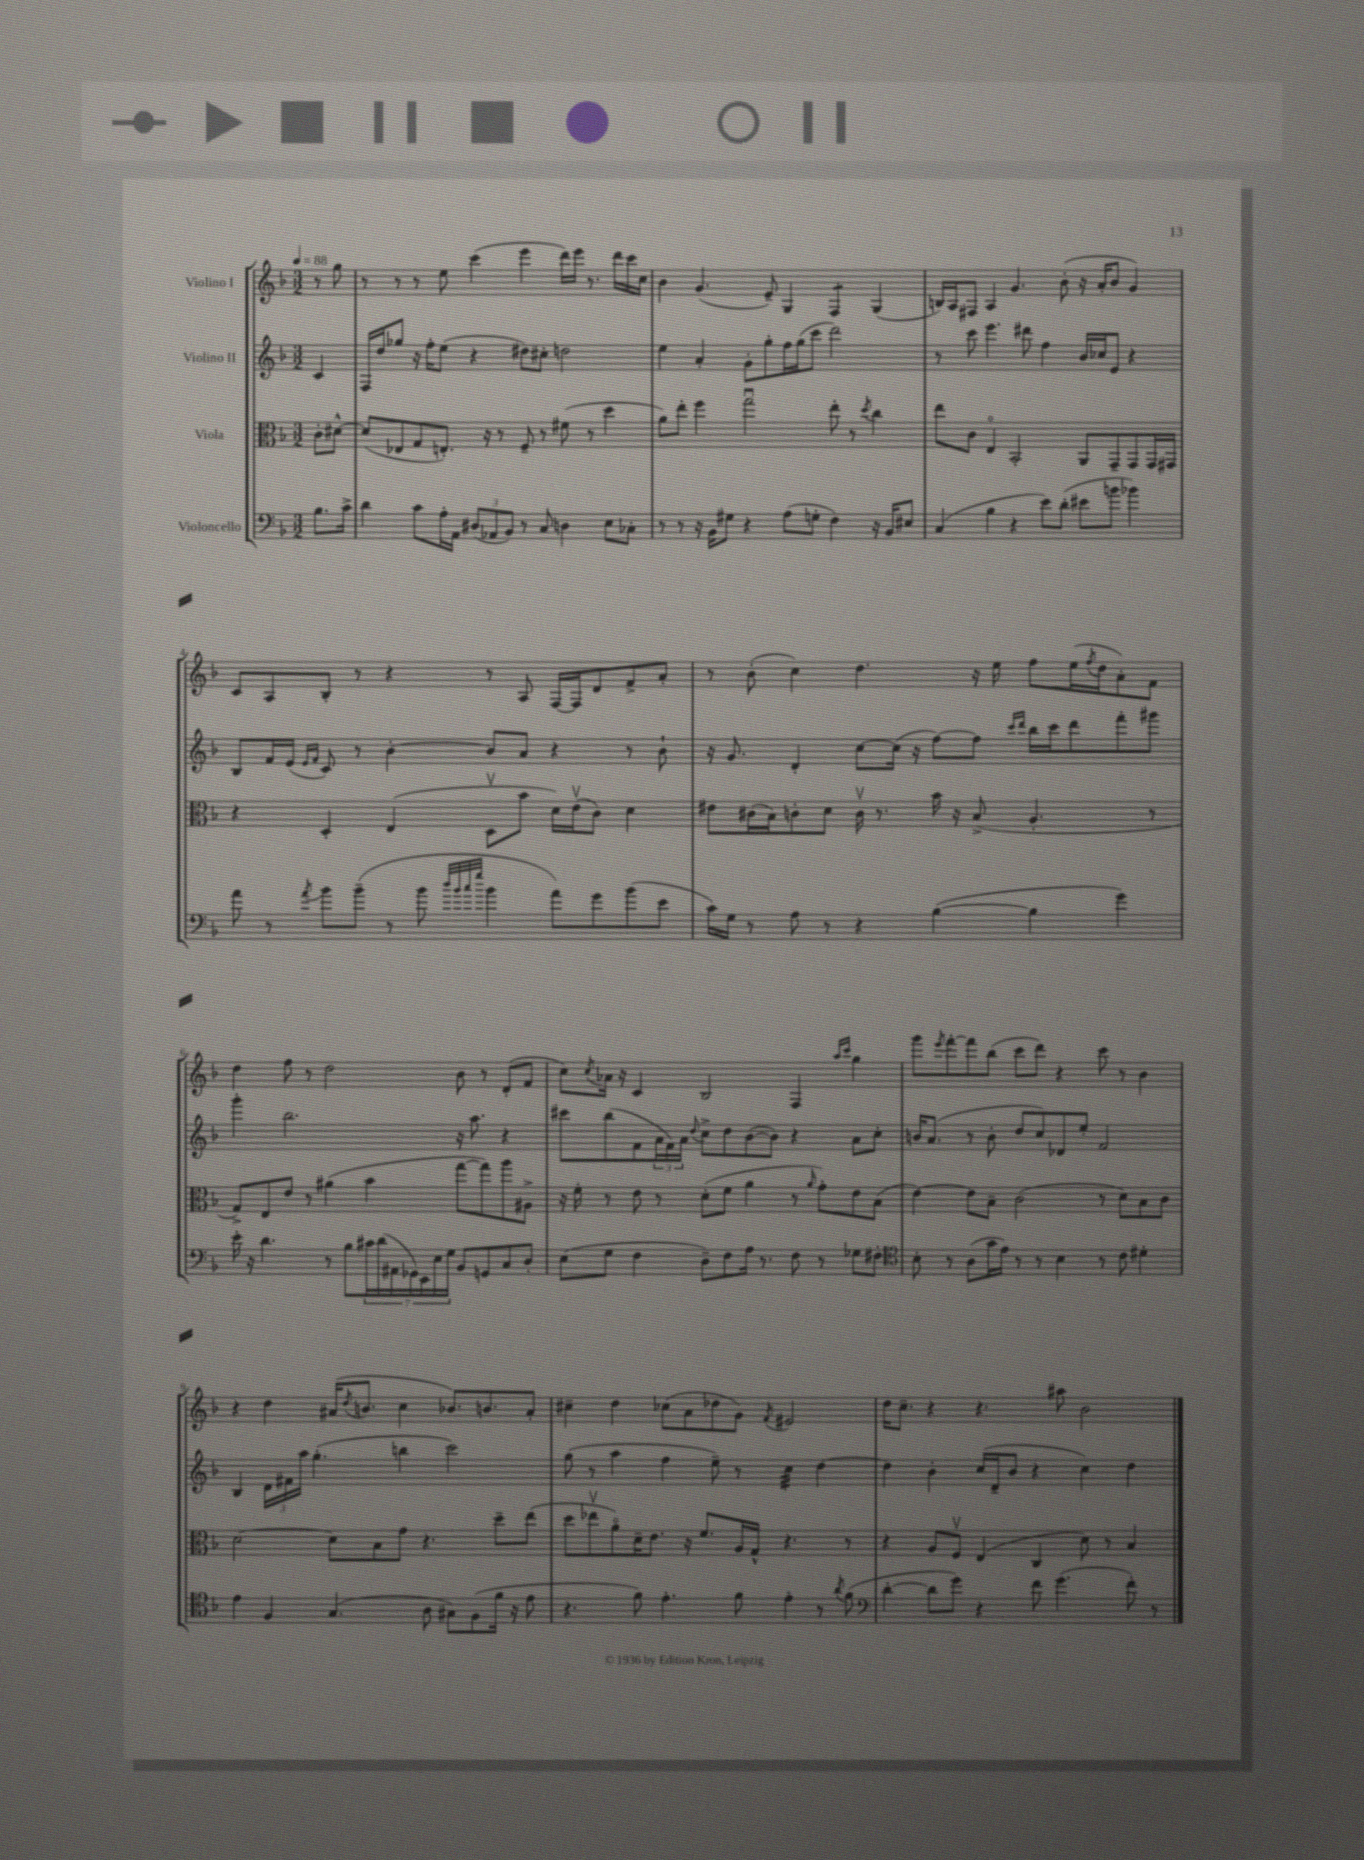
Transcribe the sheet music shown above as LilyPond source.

<<
\new StaffGroup <<
\new Staff = "s0" \with { instrumentName = "Violino I" } {
    \clef treble \key f \major \numericTimeSignature \time 3/2 \partial 4 \tempo 4 = 88
    r8 g''8 |
    r8 r8 r8 e''8 c'''4( e'''4 d'''16) e'''16 r8. d'''16 c'''16 c''16 |
    bes'4 g'4.( e'8--) g4 f4:8 g4( |
    b16) a16 fis8 a4 g'4. bes'8-.( r16 a'16-. bes'8 g'4) |
    c'8 a8 bes8-. r8 r4 r8 a8 f16~ f16 d'8 f'8-> a'8-. |
    r8 bes'8-.( c''4) d''4. r16 e''16 f''8 e''16( \acciaccatura { f''8 } d''16 a'8-.) f'8 |
    d''4 f''8 r8 d''2 bes'8 r8 d'8-.( f'8 |
    c''8) \acciaccatura { c''8 } aes'16 r16 c'4 bes2 f4 \grace { a''16 c'''16 } g''4 |
    g'''8 \acciaccatura { e'''8 } f'''8~-. f'''8 bes''8( c'''8 d'''8) r4 c'''8 r8 bes'4 |
    r4 d''4 ais'16( \acciaccatura { d''8 } b'8. c''4 bes'8.) b'8. ais'8-. |
    cis''4-- d''4 ces''8( a'8 des''8 g'8) \acciaccatura { f'8 } eis'2 |
    d''16 c''8.-- r4 r4. ais''8 bes'2 \bar "|." |
}
\new Staff = "s1" \with { instrumentName = "Violino II" } {
    \clef treble \key f \major \numericTimeSignature \time 3/2 \partial 4
    c'4 |
    f16 d''16 ges''8 r16 f''16-. e''8( r4 dis''8) cis''8-. d''2 |
    e''4 a'4-. g'8-. g''8-. f''16 g''16( c'''8 d'''2) |
    r8 c'''8 e'''4. dis'''8 f''4 bes'16 ces''16 e'8 r4 |
    bes8 f'16 e'16( \grace { e'16 f'16 } c'8) r8 bes'4~-. bes'8 a'8 r4 r8 bes'8-! |
    r16 g'8. d'4-. c''8~ c''16( r16 f''8~) f''8 \grace { c'''16 d'''16 } bes''16 c'''16 d'''8 f'''8-. gis'''8 |
    g'''4-. bes''2. r16 a''8. r4 |
    cis'''8 bes''8( f'8 \tuplet 3/2 { a'16 f'16) a'16 } \appoggiatura { d''8 } c''8-> d''8 bes'8~( bes'8) r4 a'8 c''8-. |
    b'16 a'8.( r8 b'8-. d''8 c''8) des'8 e''8-. f'2 |
    bes4 \tuplet 3/2 { d'16 fis'16 a''16 } g''4.-.( b''4 c'''2) |
    g''8( r8 a''4 f''4 e''8--) r8 c''4:32 d''4~ |
    d''4 bes'4-. c''16( d'16-- bes'8 r4 c''4) d''4 \bar "|." |
}
\new Staff = "s2" \with { instrumentName = "Viola" } {
    \clef alto \key f \major \numericTimeSignature \time 3/2 \partial 4
    c'8-. dis'8~-^ |
    dis'8( ees8 g8 e8.-.) r16 r8 f8-- r8 fis'8( r8 d''4 |
    a'8) e''8-. f''4 g''2\downbow e''8-. r8 \acciaccatura { d''8 } c''4 |
    e''8 c'8 e4\flageolet bes,2-. a,8 g,8-- g,8 g,16 gis,16 |
    r4 d4-. e4( d8\upbow bes'8 d'16) e'16\upbow( c'8) d'4 |
    eis'8 cis'16( bes16) c'8-. d'8 c'16\upbow r8. bes'16 r16 bes8->( a4.-. r8 |
    g8->) e8 e'8 r8 ais'4( bes'4 g''8~ g''8) a''8 ais8-> |
    r16 f'16-. r8 e'8 r8 d'8-.( f'8 a'4 r8 \grace { a'16 } g'8-.) e'8 bes8( |
    e'4~) e'8 bes8-- c'2( r8 d'8) bes8 c'8 |
    d'2~ d'8 bes8 g'8 r4. d''8-- e''8( |
    d''8 ees''8\upbow a'8\flageolet) d'16-- e'8. r16 f'8. a16 g16-^ r4. r8 |
    r4 a8 f8\upbow e4( c4 d'8) r8 bes4 \bar "|." |
}
\new Staff = "s3" \with { instrumentName = "Violoncello" } {
    \clef bass \key f \major \numericTimeSignature \time 3/2 \partial 4
    bes8. c'16-> |
    d'4 c'8 a16-. a,16 \tuplet 3/2 { dis8( aes,8 bes,8) } r8 c8 d4 e8 ces8-. |
    r8 r8 r16 bes,16 gis8 r4 a8( g8-. f4) r16 bes,16 eis8 |
    c4( bes4 r4 e'8) d'8-.( eis'8 b'8 bes'4) |
    a'8 r8 \acciaccatura { a'8 } bes'8 bes'8--( r8 bes'8 \grace { d''32 bes'32 c''32 g''32 } bes'4 a'8) g'8 bes'8( e'8 |
    c'16) g16 r8 a8 r8 r4 bes4~( bes4 g'4) |
    e'16-. r16 d'4. r8 bes8 \tuplet 7/4 { cis'16 d'16( ais,16 ges,16) e,16 e16 g16 } bes,8 g,8 c8 d8-. |
    e8( g8 f4 d8--) f8 a16 r8. f8 r8 ges8 fis8-. |
    \clef tenor bes8-. r8 a8( g'16 e'16) r8 r8 bes4 r8 c'8 dis'4-. |
    e'4 f4 g4.( a8 gis8) f8( f'16 r16 e'8 |
    r4. f'8) e'4.-. f'8 e'4-. r8 \acciaccatura { a'8 } f'8( |
    \clef bass d'4~-. d'8 g'8) r4 f'8 g'4.( f'8-.) r8 \bar "|." |
}
>>
>>
